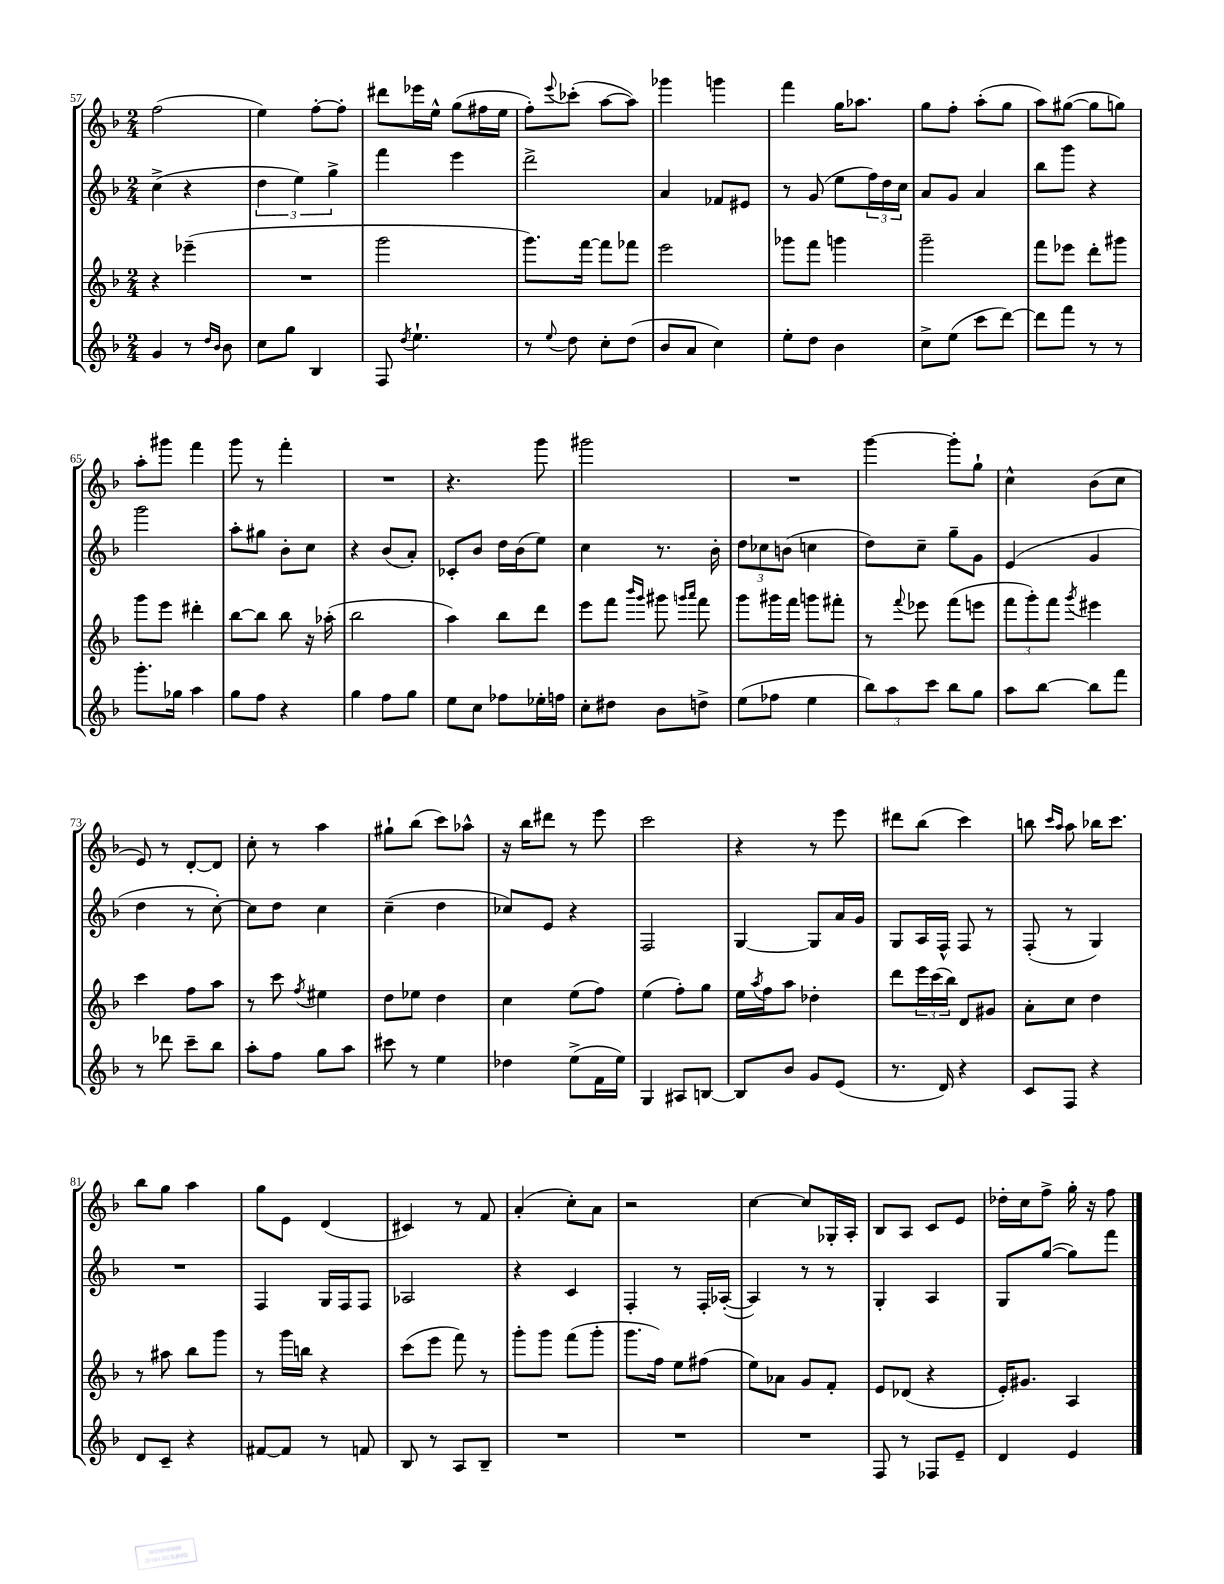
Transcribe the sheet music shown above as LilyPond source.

<<
\new StaffGroup <<
\new Staff = "s0" {
    \clef treble \key f \major \numericTimeSignature \time 2/4
    f''2( |
    e''4) f''8~-. f''8-. |
    dis'''8 ees'''16 e''16-^ g''8( fis''16 e''16 |
    f''8-.) \appoggiatura { e'''8 } ces'''8-.( a''8~ a''8) |
    ges'''4 g'''4 |
    f'''4 g''16 aes''8. |
    g''8 f''8-. a''8-.( g''8 |
    a''8) gis''8~( gis''8 g''8) |
    a''8-. gis'''8 f'''4 |
    g'''8 r8 f'''4-. |
    R2 |
    r4. g'''8 |
    gis'''2 |
    R2 |
    g'''4~ g'''8-. g''8-! |
    c''4-^ bes'8( c''8 |
    e'8) r8 d'8~-. d'8 |
    c''8-. r8 a''4 |
    gis''8-! bes''8( c'''8) aes''8-^ |
    r16 bes''16 dis'''8 r8 e'''8 |
    c'''2 |
    r4 r8 e'''8 |
    dis'''8 bes''8( c'''4) |
    b''8 \grace { c'''16 a''16 } a''8 bes''16 c'''8. |
    bes''8 g''8 a''4 |
    g''8 e'8 d'4( |
    cis'4) r8 f'8 |
    a'4-.( c''8-.) a'8 |
    r2 |
    c''4~ c''8 ges16-. a16-. |
    bes8 a8 c'8 e'8 |
    des''16-. c''16 f''8-> g''16-. r16 f''8 \bar "|." |
}
\new Staff = "s1" {
    \clef treble \key f \major \numericTimeSignature \time 2/4
    c''4->( r4 |
    \tuplet 3/2 { d''4 e''4) g''4-> } |
    f'''4 e'''4 |
    d'''2-> |
    a'4 fes'8 eis'8 |
    r8 g'8( e''8 \tuplet 3/2 { f''16) d''16 c''16 } |
    a'8 g'8 a'4 |
    bes''8 g'''8 r4 |
    g'''2 |
    a''8-. gis''8 bes'8-. c''8 |
    r4 bes'8( a'8-.) |
    ces'8-. bes'8 d''16 bes'16( e''8) |
    c''4 r8. bes'16-. |
    \tuplet 3/2 { d''8 ces''8 b'8( } c''4 |
    d''8) c''8-- g''8-- g'8 |
    e'4( g'4 |
    d''4 r8 c''8~-.) |
    c''8 d''8 c''4 |
    c''4--( d''4 |
    ces''8) e'8 r4 |
    f2 |
    g4~ g8 a'16 g'16 |
    g8 a16 f16-^ f8 r8 |
    f8-.( r8 g4) |
    R2 |
    f4 g16 f16 f8 |
    aes2 |
    r4 c'4 |
    f4-. r8 f16-. aes16~-.( |
    aes4) r8 r8 |
    g4-. a4 |
    g8 g''8~( g''8) f'''8 \bar "|." |
}
\new Staff = "s2" {
    \clef treble \key f \major \numericTimeSignature \time 2/4
    r4 ees'''4--( |
    R2 |
    g'''2 |
    g'''8.) f'''16~ f'''8 fes'''8 |
    e'''2 |
    ges'''8 f'''8 g'''4 |
    g'''2-- |
    f'''8 ees'''8 d'''8-. gis'''8 |
    g'''8 e'''8 dis'''4-. |
    bes''8~ bes''8 bes''8 r16 aes''16-.( |
    bes''2 |
    a''4) bes''8 d'''8 |
    e'''8 f'''8 \grace { bes'''16 g'''16 } gis'''8 \grace { g'''16 a'''16 } f'''8 |
    g'''8 gis'''16 f'''16 g'''8 fis'''8-. |
    r8 \appoggiatura { f'''8 } ees'''8 f'''8( e'''8 |
    \tuplet 3/2 { f'''8 g'''8-.) f'''8 } \acciaccatura { g'''8 } eis'''4 |
    c'''4 f''8 a''8 |
    r8 c'''8 \acciaccatura { f''8 } eis''4 |
    d''8 ees''8 d''4 |
    c''4 e''8( f''8) |
    e''4( f''8-.) g''8 |
    e''16 \acciaccatura { a''8 } f''16 a''8 des''4-. |
    d'''8 \tuplet 3/2 { e'''16 c'''16( bes''16) } d'8 gis'8 |
    a'8-. c''8 d''4 |
    r8 ais''8 bes''8 g'''8 |
    r8 g'''16 b''16 r4 |
    c'''8( e'''8 f'''8) r8 |
    g'''8-. g'''8 f'''8( g'''8-. |
    g'''8. f''16) e''8 fis''8( |
    e''8) aes'8 g'8 f'8-. |
    e'8 des'8( r4 |
    e'16-.) gis'8. a4 \bar "|." |
}
\new Staff = "s3" {
    \clef treble \key f \major \numericTimeSignature \time 2/4
    g'4 r8 \grace { d''16 bes'16 } bes'8 |
    c''8 g''8 bes4 |
    f8 \acciaccatura { d''8 } e''4.-! |
    r8 \appoggiatura { e''8 } d''8 c''8-. d''8( |
    bes'8 a'8 c''4) |
    e''8-. d''8 bes'4 |
    c''8-> e''8( c'''8 d'''8~) |
    d'''8 f'''8 r8 r8 |
    g'''8.-. ges''16 a''4 |
    g''8 f''8 r4 |
    g''4 f''8 g''8 |
    e''8 c''8 fes''8 ees''16-. f''16 |
    c''8-. dis''8 bes'8 d''8-> |
    e''8( fes''8 e''4 |
    \tuplet 3/2 { bes''8) a''8 c'''8 } bes''8 g''8 |
    a''8 bes''8~ bes''8 f'''8 |
    r8 des'''8 c'''8-- bes''8 |
    a''8-. f''8 g''8 a''8 |
    cis'''8 r8 e''4 |
    des''4 e''8->( f'16 e''16) |
    g4 ais8 b8~ |
    b8 bes'8 g'8 e'8( |
    r8. d'16) r4 |
    c'8 f8 r4 |
    d'8 c'8-- r4 |
    fis'8~ fis'8 r8 f'8 |
    bes8 r8 a8 bes8-- |
    R2 |
    R2 |
    R2 |
    f8 r8 fes8 e'8-- |
    d'4 e'4 \bar "|." |
}
>>
>>
\layout { \context { \Score currentBarNumber = #57 } }
